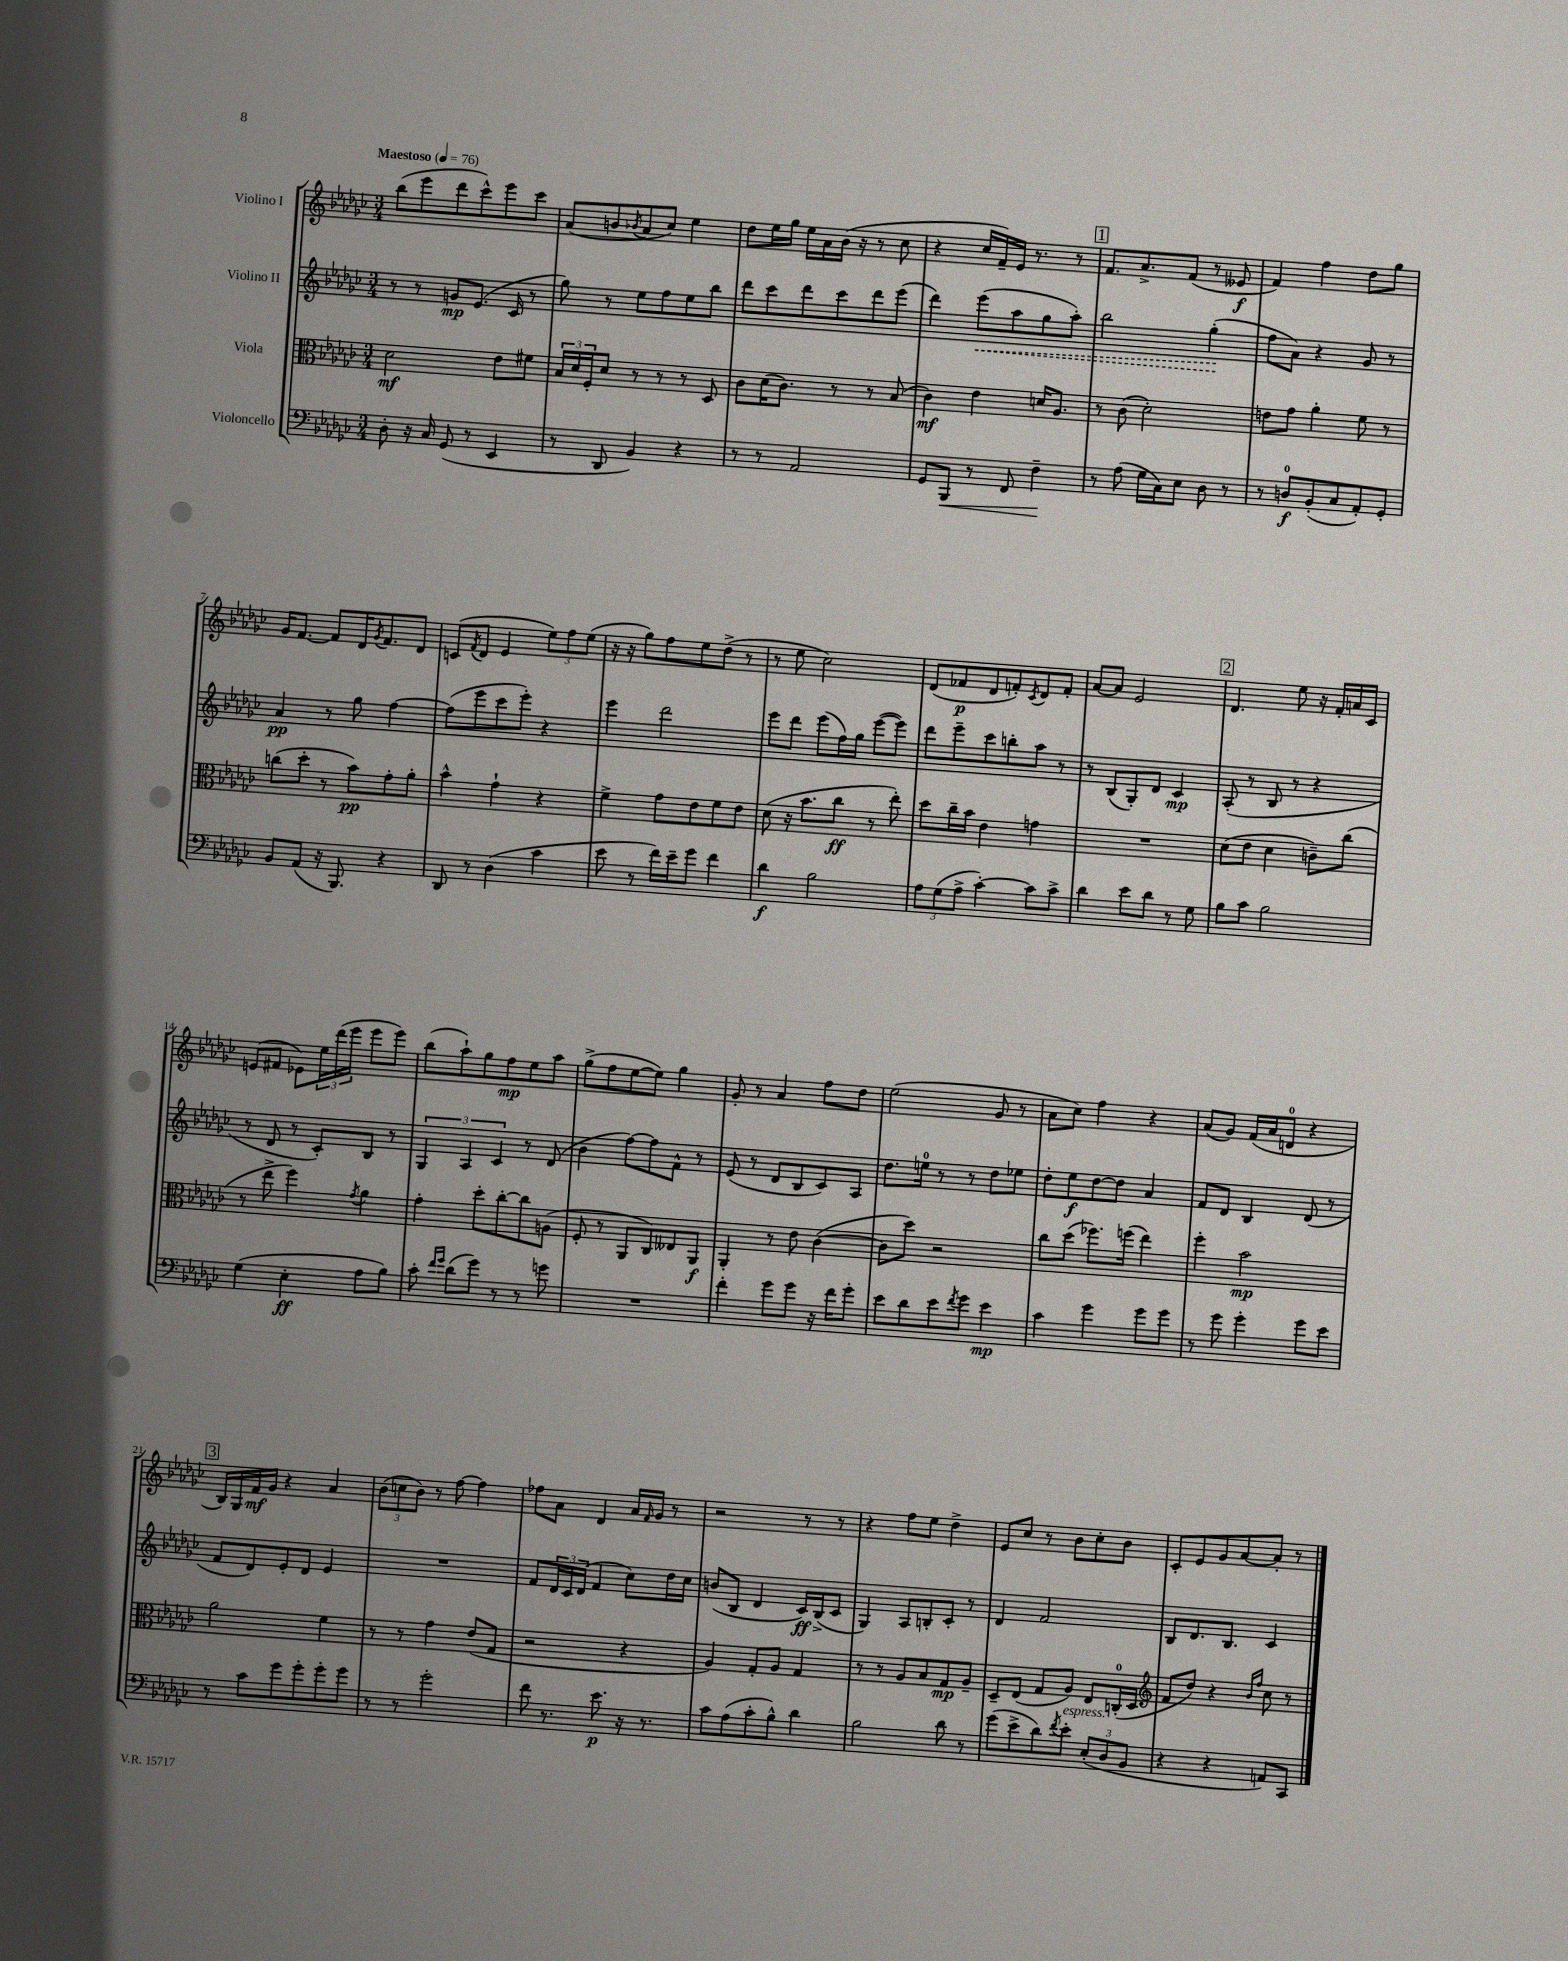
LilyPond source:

<<
\new StaffGroup <<
\new Staff = "s0" \with { instrumentName = "Violino I" } {
    \clef treble \key ges \major \numericTimeSignature \time 3/4 \tempo "Maestoso" 4 = 76
    bes''8( ees'''8 des'''8 ces'''8-^) ees'''8 ces'''8 |
    aes'8( b'8 \acciaccatura { bes'8 } aes'8 ces''8) ees''4 |
    des''8 ees''16 ges''16 ees''16 aes'16 bes'16( r16 r8 ces''8 |
    r4 ces''16 f'16--) ees'16 r8. r8 |
    \mark \markup { \box "1" } f'8. aes'8.-> f'8( r8 eeses'8\f |
    f'4) f''4 des''8 ges''8 |
    ges'16 f'8.~ f'8 des'16 \acciaccatura { ges'8 } f'8. des'8 |
    c'8( \acciaccatura { f'8 } des'8 ees'4 \tuplet 3/2 { ees''8) f''8 ees''8( } |
    r16 r16 ges''8) f''8 ees''8 des''8->( r8 |
    r8 ees''8 ces''2) |
    des'8( fes'8\p des'8 f'8-.) \acciaccatura { ces'8 } des'8 f'8-. |
    aes'8~ aes'8 ees'2 |
    \mark \markup { \box "2" } des'4. ees''8 r16 f'16-. a'16 ces'16 |
    e'8( fis'8 ees'8) \tuplet 3/2 { ees''16 des'''16( ees'''16 } ees'''8 ees'''8) |
    bes''8( aes''8-!) ges''8 f''8\mp ees''8 aes''8 |
    ges''8->( f''8 ees''8~ ees''8) ges''4 |
    ges'8-. r8 aes'4 f''8 des''8 |
    ees''2( ges'8 r8 |
    aes'8 ces''8) f''4 r4 |
    aes'8( ges'8) f'16( aes'16 d'8-0 r4 |
    \mark \markup { \box "3" } bes16) ges16 f'16\mf ges'16 r4 aes'4 |
    \tuplet 3/2 { bes'8( c''8 bes'8) } r8 f''8~ f''4 |
    fes''8 aes'8 des'4 aes'16 \grace { f'16 } ges'16 r8 |
    r2 r8 r8 |
    r4 f''8 ees''8 des''4-> |
    ees'8 ces''8 r8 bes'8 ces''8-. bes'8 |
    ces'8-. ees'8 ges'8 aes'8~ aes'8-. r8 \bar "|." |
}
\new Staff = "s1" \with { instrumentName = "Violino II" } {
    \clef treble \key ges \major \numericTimeSignature \time 3/4
    r8 r8 g'8\mp ees'8.( ces'16 r8 |
    ges''8) r8 ees''8 f''8 ees''8 bes''8 |
    des'''8 ces'''8 des'''8 ces'''8 des'''8 ees'''8( |
    des'''4) \once \override Hairpin.style = #'dashed-line ees'''8\<( aes''8 ges''8 aes''8-.) |
    \mark \markup { \box "1" } bes''2 ges''4-.\!( |
    f''8 aes'8) r4 ges'8 r8 |
    aes'4\pp r8 ges''8 f''4~ |
    f''8( ees'''8 ces'''8 ees'''8-.) r4 |
    ees'''4 des'''2 |
    ees'''8 des'''8 ees'''8( f''16) ges''16 ees'''8~( ees'''8) |
    des'''8 ees'''8-- ces'''8 b''8-. aes''8 r8 |
    r8 bes8( ges8-.) des'8 ces'4\mp |
    \mark \markup { \box "2" } aes8-.( r8 bes8 r8 r4 |
    r8 des'8 r8 ces'8-.) bes8 r8 |
    \tuplet 3/2 { ges4 aes4 ces'4 } r8 des'8( |
    bes'4 f''8~) f''8 f'8-^ r8 |
    ees'8( r8 des'8 bes8 ces'8) aes8 |
    des''8. e''16-0 r8 r8 des''8 ees''8 |
    des''8-. ees''8\f des''8~ des''8 aes'4 |
    f'8 des'8 bes4 des'8( r8 |
    \mark \markup { \box "3" } f'8 des'8) ees'8-. des'8 ees'4 |
    R2. |
    f'8 \tuplet 3/2 { des'16 ces'16 des'16( } f'4 ces''8) des''16 ces''16 |
    b'8( bes8 des'4 ces'16\ff) bes16->( ces'8 |
    ges4) aes8 b8-. ces'8-. r8 |
    des'4 f'2 |
    bes8 des'8. bes8. ces'4 \bar "|." |
}
\new Staff = "s2" \with { instrumentName = "Viola" } {
    \clef alto \key ges \major \numericTimeSignature \time 3/4
    des'2\mf ees'8 fis'8 |
    \tuplet 3/2 { bes16 des'16 f16-. } des'8 r8 r8 r8 des8 |
    ces'8 des'16( ces'8.) r8 r8 bes8( |
    ces'4\mf) ees'4 d'16 aes8. |
    \mark \markup { \box "1" } r8 ces'8( des'2-.) |
    e'8 ges'8 aes'4-. f'8 r8 |
    c''8( des''8-. r8 bes'8\pp) ges'8-. aes'8-. |
    bes'4-^ ges'4-! r4 |
    f'4-> ges'8 ees'8 f'8 ees'8 |
    des'8( r16 bes'8. ces''8\ff r8 ees''8-.) |
    des''8 ces''16-- bes'16 ees'4 g'4 |
    R2. |
    \mark \markup { \box "2" } des'8( ees'8 des'4 c'8--) ces''8( |
    r8 ees''8-> f''4) \acciaccatura { ges'8 } aes'4 |
    ges'4-. des''8-. ces''8~-. ces''8 a8( |
    f8-. r8 aes,8 ces8) eeses8 aes,8\f |
    aes,4-. r8 ees'8 ces'4~( |
    ces'8 des''8) r2 |
    ces''8 des''8( fes''8.) f''16( ees''4) |
    f''4-. bes'2\mp |
    \mark \markup { \box "3" } aes'2 f'4 |
    r8 r8 ges'4 ees'8( ges8 |
    r2 r4 |
    aes4) ges8-. aes8 ges4 |
    r8 r8 aes8 bes8 ges8\mp aes8-- |
    des8-- ees8( ges8 aes8) ees8 c16-0-.( des16 |
    \clef treble f'8 des''8) r4 \grace { bes'16 f''16 } ces''8 r8 \bar "|." |
}
\new Staff = "s3" \with { instrumentName = "Violoncello" } {
    \clef bass \key ges \major \numericTimeSignature \time 3/4
    des8-. r16 ces16 ges,8( r8 ees,4 |
    r8 des,8 bes,4) r4 |
    r8 r8 aes,2 |
    ges,8 bes,,8\< r8 f,8 f4--\! |
    \mark \markup { \box "1" } r8 aes8( ges16 ces16) ees8 des8 r8 |
    r8 d8-0\f bes,8-.( ces8 aes,8-.) ges,8-. |
    bes,8 aes,8( r16 bes,,8.) r4 |
    des,8 r8 des4( ces'4 |
    ees'8 r8 f'16) ees'16-- ges'8 f'4 |
    des'4\f bes2 |
    \tuplet 3/2 { aes8 ges8( aes8-> } ces'4~-.) ces'8 ces'8-> |
    des'4 ees'8 des'8 r8 ges8 |
    \mark \markup { \box "2" } bes8 ces'8 bes2 |
    ges4( ees4-.\ff aes8 bes8) |
    ces'8-. \grace { f'16 ges'16 } des'8( ges'8) r8 r8 g'8 |
    R2. |
    f'4-. ges'8 ges'8 r16 f'16 ges'8-. |
    ees'8 des'8 ees'8 \acciaccatura { f'8 } ges'8 ees'4\mp |
    ces'4 ges'4 ges'8 ges'8 |
    r8 ges'8 ges'4-. ges'8 ees'8 |
    \mark \markup { \box "3" } r8 ces'8 ges'8 ges'8-. ges'8-. ges'8 |
    r8 r8 ges'2-. |
    f'8 r8. ees'8.\p r16 r8. |
    ces'8 aes8( ces'8-. bes8-^) des'4 |
    bes2 des'8 r8 |
    ges'8( ees'8-> des'8) \acciaccatura { f'8 } ees'8-.^\markup { \italic "espress." } \tuplet 3/2 { ees8-.( des8 bes,8 } |
    r4 r4 a,8) ces,8 \bar "|." |
}
>>
>>
